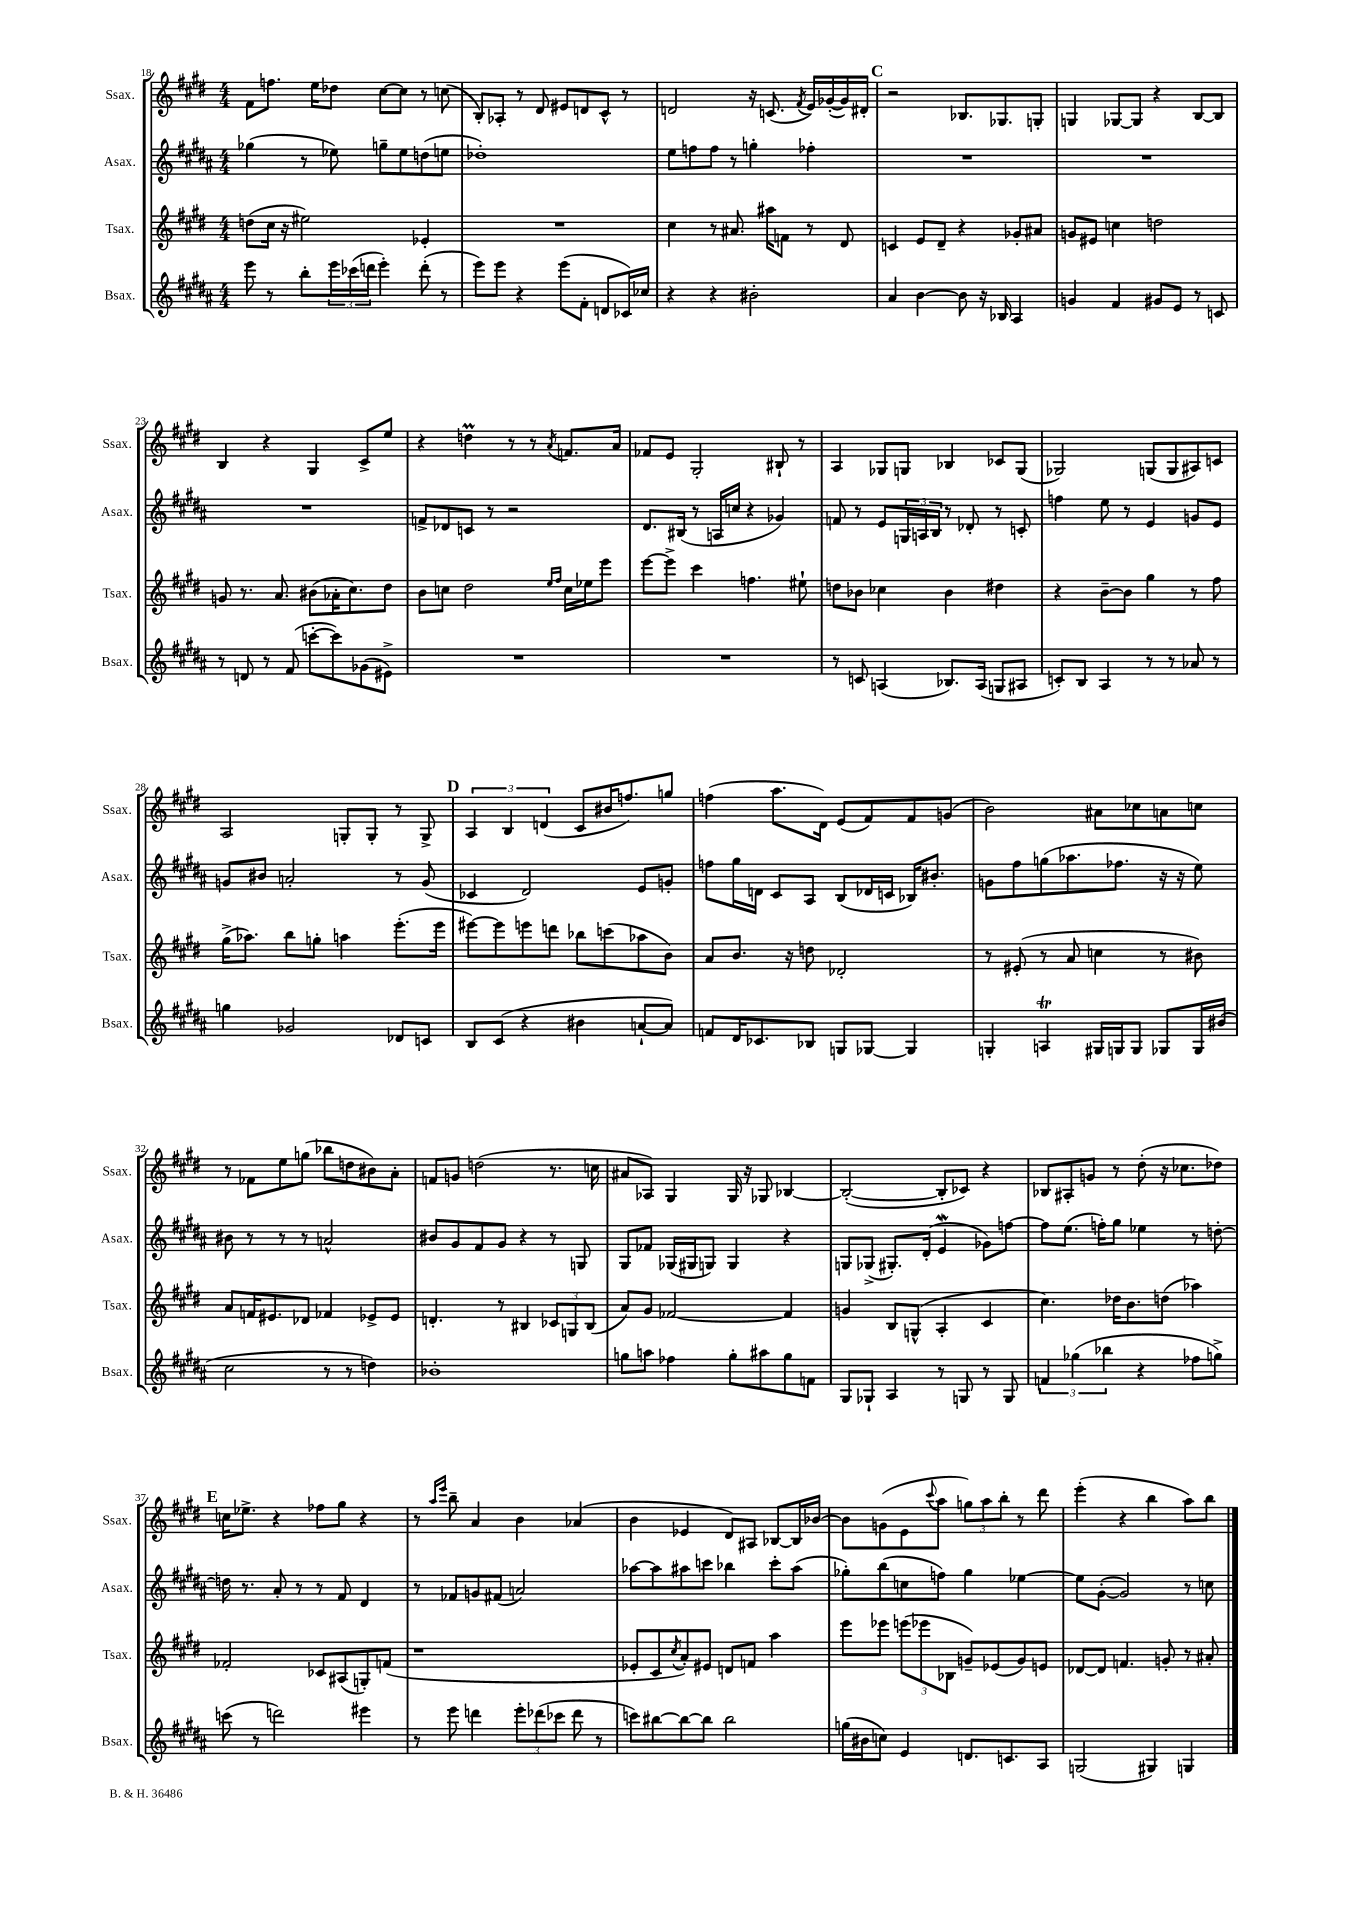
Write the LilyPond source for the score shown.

<<
\new StaffGroup <<
\new Staff = "s0" \with { instrumentName = "Ssax." shortInstrumentName = "Ssax." } {
    \clef treble \key e \major \numericTimeSignature \time 4/4
    fis'8 f''8. e''16 des''8 cis''8~ cis''8 r8 c''8( |
    b8-.) aes8-. r8 dis'8 eis'8 d'8 cis'8-^ r8 |
    d'2 r16 c'8.( \acciaccatura { fis'8 } e'16) ges'16~-.( ges'16) dis'16-. |
    \mark \markup { \bold "C" } r2 bes8. ges8. g8-. |
    g4 ges8~ ges8 r4 b8~ b8 |
    b4 r4 gis4 cis'8-> e''8 |
    r4 d''4\prall r8 r8 \acciaccatura { a'8 } f'8. a'16 |
    fes'8 e'8 gis2-. bis8-! r8 |
    a4 ges8 g8 bes4 ces'8 g8( |
    ges2) g8( g8 ais8) c'8 |
    a2 g8-. g8-. r8 g8-> |
    \mark \markup { \bold "D" } \tuplet 3/2 { a4 b4 d'4( } cis'8 bis'16 f''8.) g''8 |
    f''4( a''8. dis'16) e'8( fis'8) fis'8 g'8( |
    b'2) ais'8 ces''8 a'8 c''8 |
    r8 fes'8 e''8 g''8( bes''8 d''8 bis'8) a'8-. |
    f'8 g'8 d''2( r8. c''16 |
    ais'8 aes8) gis4 gis16 r16 ges8 bes4~ |
    bes2~-.( bes8-. ces'8) r4 |
    bes8 ais8-. g'8 r8 dis''8-.( r16 ces''8. des''8) |
    \mark \markup { \bold "E" } c''16 ees''8.-> r4 fes''8 gis''8 r4 |
    r8 \grace { a''16 e'''16 } b''8-- a'4 b'4 aes'4( |
    b'4 ees'4 dis'8) ais8 bes8~ bes16 bes'16~ |
    bes'8 g'8( e'8 \appoggiatura { cis'''8 } a''8 \tuplet 3/2 { g''8) a''8 b''8-. } r8 dis'''8 |
    e'''4-.( r4 b''4 a''8) b''8 \bar "|." |
}
\new Staff = "s1" \with { instrumentName = "Asax." shortInstrumentName = "Asax." } {
    \clef treble \key b \major \numericTimeSignature \time 4/4
    ges''4( r8 ees''8) g''8-- ees''8 d''8( e''8 |
    des''1-.) |
    e''8 f''8 f''8 r8 g''4-. fes''4-. |
    \mark \markup { \bold "C" } R1 |
    R1 |
    R1 |
    f'8-> des'8 c'8 r8 r2 |
    dis'8. bis16( r8 a16 c''16 r4 ges'4) |
    f'8 r8 e'8 \tuplet 3/2 { g16 a16 b16 } r8 des'8-. r8 c'8-. |
    f''4 e''8 r8 e'4 g'8 e'8 |
    g'8 bis'8 a'2-. r8 g'8( |
    \mark \markup { \bold "D" } ces'4 dis'2) e'8 g'8-. |
    f''8 gis''16 d'16 cis'8 ais8 b8( des'16 c'16 bes16) bis'8.-. |
    g'8 fis''8 g''8( aes''8. fes''8. r16 r16 e''8) |
    bis'8 r8 r8 r8 a'2-^ |
    bis'8 gis'8 fis'8 gis'8 r4 r8 g8 |
    gis8 fes'8 ges16( gis16 g8) g4 r4 |
    g8 ges8->( gis8.-.) dis'16-.( e'4\mordent ges'8) f''8~ |
    f''8 e''8.( f''16-.) gis''8 ees''4 r8 d''8~-. |
    \mark \markup { \bold "E" } d''16 r8. ais'8-. r8 r8 fis'8 dis'4 |
    r8 fes'8 g'8 fis'8( a'2) |
    aes''8~ aes''8 ais''8 c'''8 bes''4 c'''8-. ais''8( |
    ges''8-.) b''8( c''8 f''8) ges''4 ees''4~ |
    ees''8 gis'8~-.( gis'2) r8 c''8 \bar "|." |
}
\new Staff = "s2" \with { instrumentName = "Tsax." shortInstrumentName = "Tsax." } {
    \clef treble \key e \major \numericTimeSignature \time 4/4
    d''8( cis''16 r16 eis''2) ees'4-. |
    R1 |
    cis''4 r8 ais'8. ais''16 f'8 r8 dis'8 |
    \mark \markup { \bold "C" } c'4 e'8 dis'8-- r4 ges'8-. ais'8 |
    g'8 eis'8 c''4 d''2 |
    g'8 r8. a'8. bis'8( aes'16-. cis''8.) dis''8 |
    b'8 c''8 dis''2 \grace { e''16 fis''16 } c''16 ees''16 e'''8 |
    e'''8~ e'''8-> cis'''4 f''4. eis''8-! |
    d''8 bes'8 ces''4 bes'4 dis''4 |
    r4 b'8~-- b'8 gis''4 r8 fis''8 |
    gis''16->( aes''8.) b''8 g''8-. a''4 e'''8.-.( e'''16 |
    \mark \markup { \bold "D" } eis'''8~) eis'''8 e'''8 d'''8 bes''8 c'''8( aes''8 b'8) |
    a'8 b'8. r16 d''8 des'2-. |
    r8 eis'8-.( r8 a'8 c''4 r8 bis'8) |
    a'8 f'16 eis'8. des'8 fes'4 ees'8-> ees'8 |
    d'4.-. r8 bis4 \tuplet 3/2 { ces'8 g8 bis8( } |
    a'8) gis'8 fes'2~ fes'4 |
    g'4 b8 g8-^( a4-. cis'4 |
    cis''4.) des''16 b'8. d''8( aes''4) |
    \mark \markup { \bold "E" } fes'2-. ces'8 ais8( g8-.) f'8( |
    r1 |
    ees'8-. cis'8 \acciaccatura { cis''8 } a'8-.) eis'8 d'8 f'8 a''4 |
    e'''8 ees'''8 \tuplet 3/2 { e'''8( ees'''8 bes8 } g'8--) ees'8( g'8) e'8 |
    des'8~ des'8 f'4. g'8-. r8 ais'8-. \bar "|." |
}
\new Staff = "s3" \with { instrumentName = "Bsax." shortInstrumentName = "Bsax." } {
    \clef treble \key b \major \numericTimeSignature \time 4/4
    e'''8 r8 b''8-. \tuplet 3/2 { e'''16 ces'''16( d'''16 } e'''4-.) d'''8-.( r8 |
    e'''8) e'''8 r4 e'''8( fis'8-. d'8 ces'16) ces''16 |
    r4 r4 bis'2-. |
    \mark \markup { \bold "C" } ais'4 b'4~ b'8 r16 bes16 ais4 |
    g'4 fis'4 gis'8 e'8 r8 c'8 |
    r8 d'8 r8 fis'8( c'''8~-. c'''8) ges'8( eis'8->) |
    R1 |
    R1 |
    r8 c'8 a4( bes8.) a16( g8 ais8 |
    c'8-.) b8 ais4 r8 r8 aes'8 r8 |
    g''4 ges'2 des'8 c'8 |
    \mark \markup { \bold "D" } b8 cis'8( r4 bis'4 a'8~-! a'8) |
    f'8 dis'16 ces'8. bes8 g8 ges8~ ges4 |
    g4-. a4\trill gis16 g16 g8 ges8 ges16 bis'16( |
    cis''2 r8 r8 d''4) |
    bes'1-. |
    g''8 a''8 fes''4 g''8-. ais''8 g''8 f'8 |
    gis8 ges8-! ais4 r8 g8 r8 g8 |
    \tuplet 3/2 { f'4 ges''4( bes''4 } r4 fes''8 g''8->) |
    \mark \markup { \bold "E" } c'''8( r8 d'''2) eis'''4 |
    r8 e'''8 d'''4 \tuplet 3/2 { e'''8-. des'''8( ces'''8 } des'''8 r8 |
    c'''8) bis''8~ bis''8~ bis''8 bis''2 |
    g''16( bis'16 c''8) e'4 d'8. c'8. ais8 |
    g2( gis4) g4 \bar "|." |
}
>>
>>
\layout { \context { \Score currentBarNumber = #18 } }
